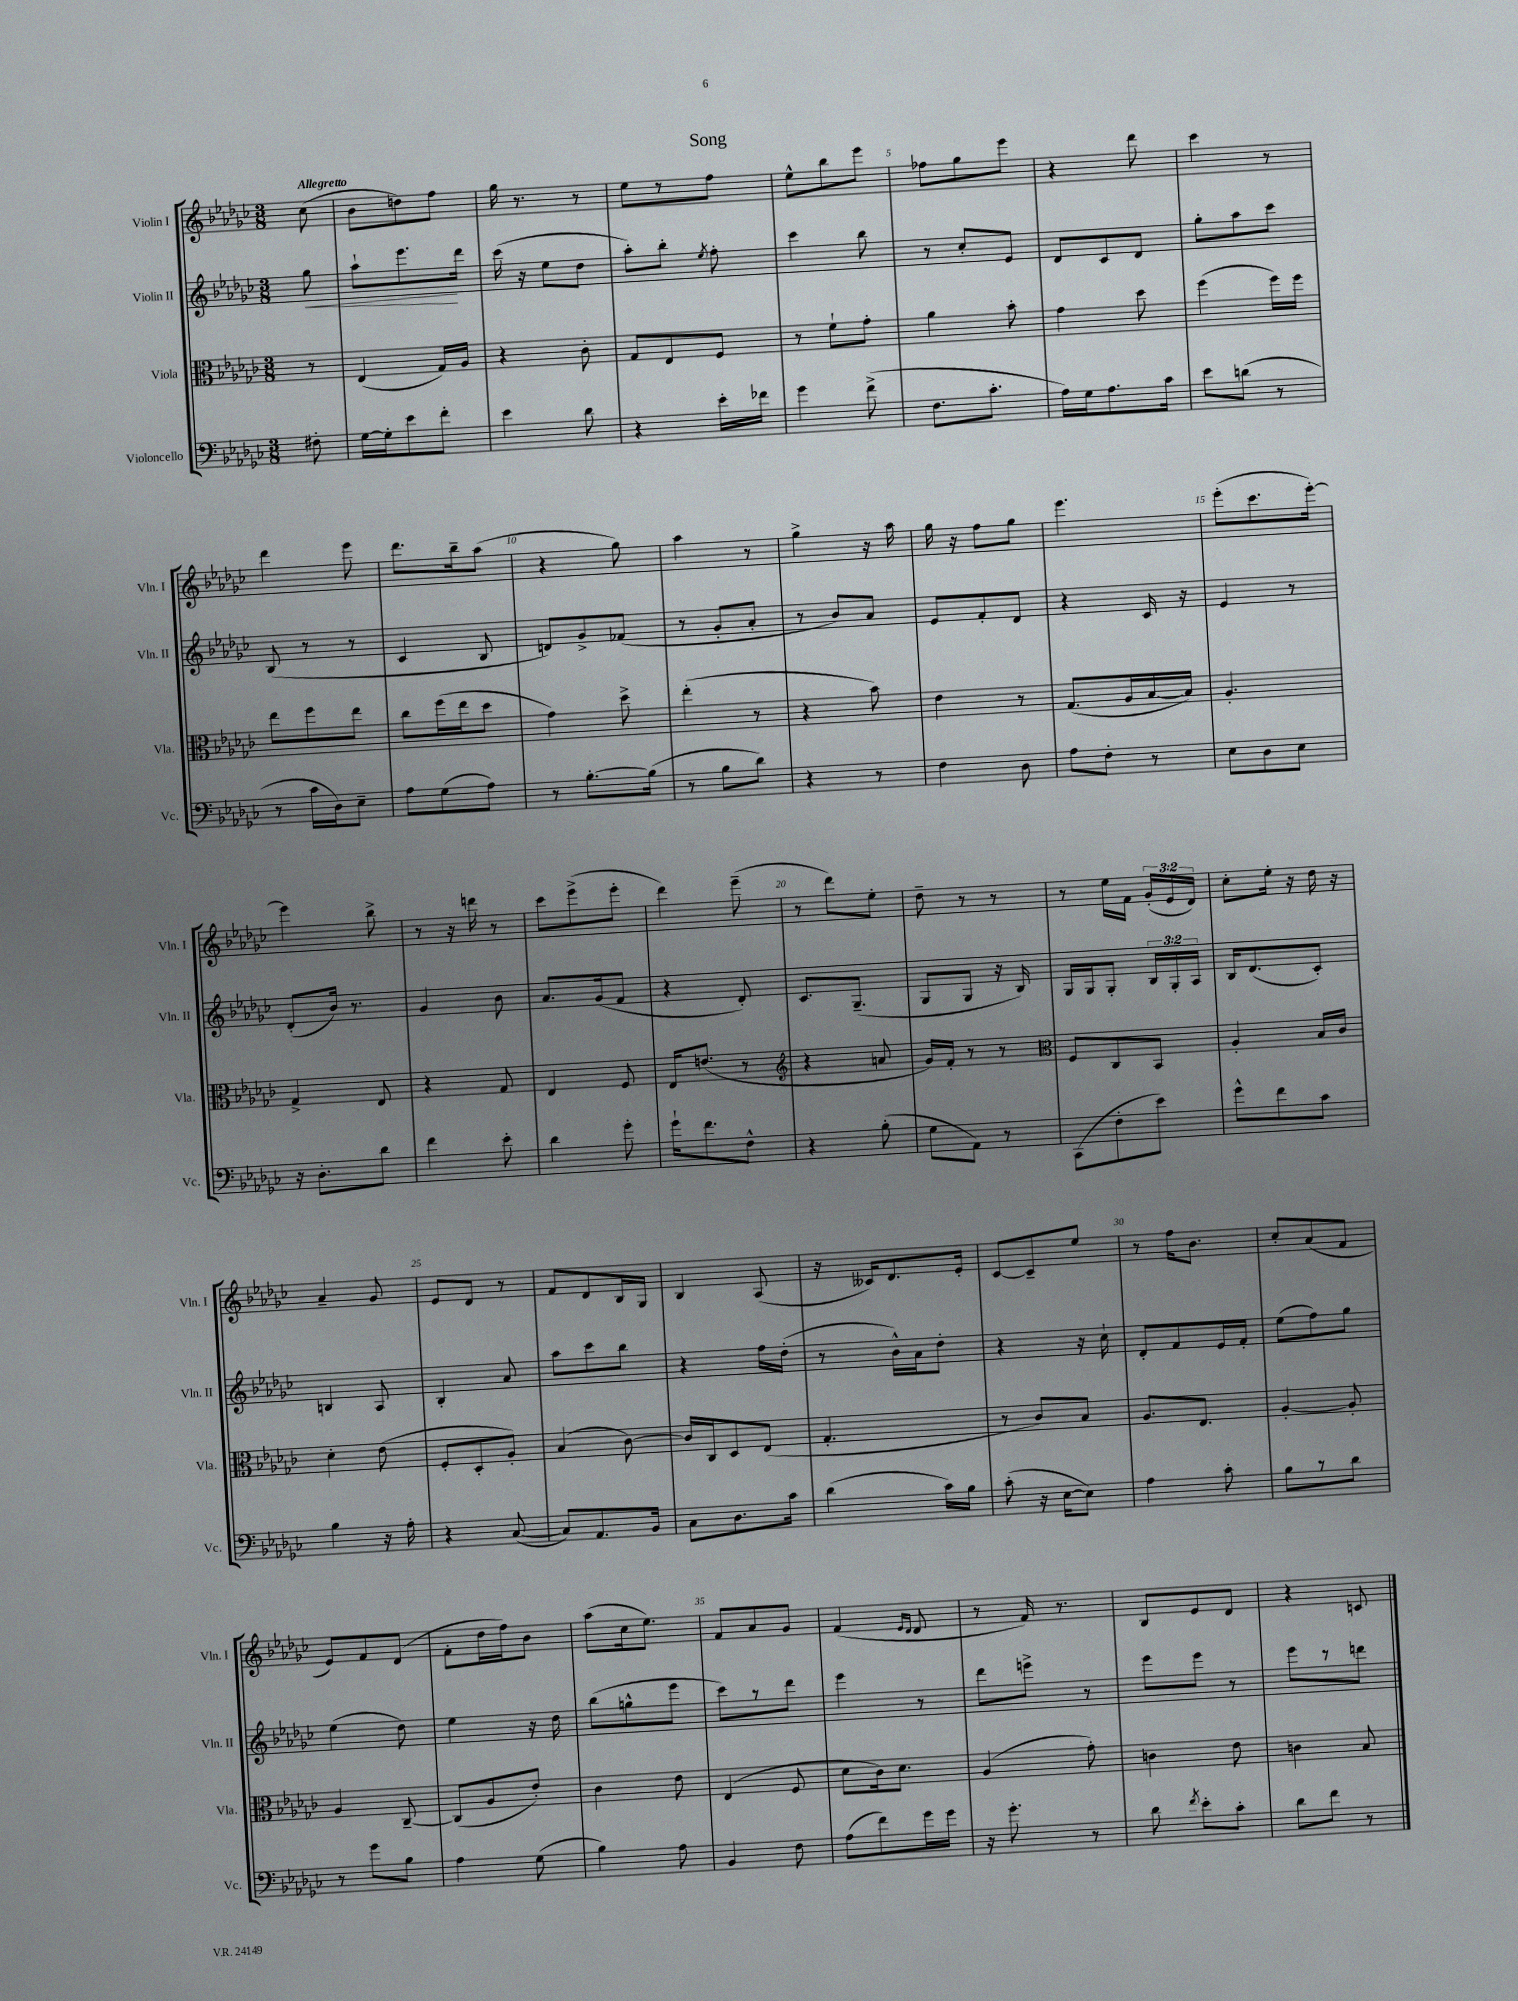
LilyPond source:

\header { title = "Song" }
<<
\new StaffGroup <<
\new Staff = "s0" \with { instrumentName = "Violin I" shortInstrumentName = "Vln. I" } {
    \clef treble \key ges \major \numericTimeSignature \time 3/8 \override Staff.TupletNumber.text = #tuplet-number::calc-fraction-text \partial 8 \tempo "Allegretto"
    \autoBeamOff ces''8( |
    bes'8[ d''8) f''8] |
    ges''16 r8. r8 |
    ees''8[ r8 f''8] |
    ees''8[-^ bes''8 ees'''8] |
    fes''8[ ges''8 ees'''8] |
    r4 des'''8 |
    ces'''4 r8 |
    des'''4 ees'''8 |
    des'''8.[ bes''16-- aes''8]( |
    r4 ges''8) |
    aes''4 r8 |
    ges''4-> r16 aes''16 |
    ges''16 r16 f''8[ ges''8] |
    ees'''4. |
    ees'''8[-.( ces'''8. ees'''16]~-.) |
    ees'''4 bes''8-> |
    r8 r16 d'''16 r8 |
    ces'''8[ ees'''8->( ees'''8]-. |
    des'''4) ees'''8--( |
    r8 des'''8[) ees''8]-. |
    des''8-- r8 r8 |
    r8 ees''16[ f'16] \tuplet 3/2 { ges'16[-.( ees'16 des'16]) } |
    ces''8[-. ees''16]-. r16 des''16 r16 |
    aes'4-- ges'8 |
    ees'8[ des'8] r8 |
    f'8[ des'8 bes16 ges16] |
    bes4 aes8( |
    r16 ceses'16[) des'8. ees'16]-. |
    ces'8[~ ces'8-- ees''8] |
    r8 f''16[ bes'8.] |
    ces''8[-. aes'8( f'8] |
    ees'8[) f'8 des'8]( |
    f'8[-. des''16 f''16) bes'8] |
    aes''8[( ces''16 ees''8.]) |
    f'8[ aes'8 ges'8] |
    f'4( \grace { ees'16[ des'16] } des'8 |
    r8 f'16) r8. |
    bes8[ ees'8 des'8] |
    r4 c'8 \bar "|." |
}
\new Staff = "s1" \with { instrumentName = "Violin II" shortInstrumentName = "Vln. II" } {
    \clef treble \key ges \major \numericTimeSignature \time 3/8 \override Staff.TupletNumber.text = #tuplet-number::calc-fraction-text \partial 8
    \autoBeamOff ges''8\< |
    aes''8[-! ees'''8.\! des'''16] |
    ces'''16( r16 ees''8[ des''8] |
    aes''8[-.) bes''8]-. \acciaccatura { ees''8 } f''8-. |
    ces'''4 bes''8 |
    r8 ces''8[-. ees'8] |
    des'8[ ces'8 des'8] |
    ges''8[-. aes''8 ces'''8] |
    bes8( r8 r8 |
    ces'4 bes8 |
    d'8[) ges'8-> fes'8]( |
    r8 ges'8[-. aes'8]-. |
    r8 bes'8[) aes'8] |
    ees'8[ f'8-. des'8] |
    r4 ces'16 r16 |
    ees'4 r8 |
    des'8[-.( bes'16]) r8. |
    ges'4 bes'8 |
    aes'8.[ ges'16( f'8] |
    r4 des'8-.) |
    ces'8.[ ges8.]--( |
    ges8[ ges8] r16 bes16) |
    ges16[ ges16 ges8]-. \tuplet 3/2 { bes16[ ges16-. aes16] } |
    bes16[ des'8.( ces'8]-.) |
    b4 aes8 |
    bes4-. aes'8 |
    aes''8[ ces'''8 bes''8] |
    r4 f''16[ des''16]-.( |
    r8 bes'16[-^) aes'16 des''8]-. |
    r4 r16 ces''16-! |
    des'8[-. f'8 ees'16 f'16]-. |
    ees''8[( f''8) ges''8] |
    ees''4( des''8) |
    ees''4 r16 des''16 |
    bes''8[( g''8-^ ees'''8] |
    ces'''8[) r8 des'''8] |
    ees'''4 r8 |
    des'''8[ e'''8]-> r8 |
    ees'''8[ ees'''8] r8 |
    ees'''8[ r8 d'''8] \bar "|." |
}
\new Staff = "s2" \with { instrumentName = "Viola" shortInstrumentName = "Vla." } {
    \clef alto \key ges \major \numericTimeSignature \time 3/8 \partial 8
    \autoBeamOff r8 |
    ees4( ges16[) aes16] |
    r4 ces'8-. |
    ges8[ ees8 f8] |
    r8 f'8[-! ges'8]-. |
    aes'4 bes'8-. |
    ges'4 des''8 |
    f''4( f''16[) f''16] |
    ees''8[ f''8 ees''8] |
    ces''8[ f''16( ees''16 des''8] |
    ges'4) des''8-> |
    ees''4-.( r8 |
    r4 bes'8) |
    ees'4 r8 |
    ges8.[( aes16 bes16~ bes16]) |
    aes4.-. |
    ges4-> ees8 |
    r4 ges8 |
    ees4 f8 |
    ees16[ e'8.]( r8 |
    \clef treble r4 a'8 |
    ges'16[) f'16]-. r8 r8 |
    \clef alto f8[ ces8 bes,8] |
    aes4-. bes16[ ces'16] |
    des'4-. ees'8( |
    f8[-. des8-. aes8]-.) |
    bes4( ces'8~) |
    ces'16[ ces16 des8 ees8]( |
    ges4.-. |
    r8 ces'8[) bes8] |
    aes8.[ ees8.] |
    aes4~-. aes8-. |
    aes4 ces8~-- |
    ces8[( aes8 ees'8]-.) |
    ces'4 ees'8 |
    ees4( f8 |
    des'8[ ces'16) des'8.] |
    aes4( ges'8-.) |
    c'4 ees'8 |
    c'4 bes8 \bar "|." |
}
\new Staff = "s3" \with { instrumentName = "Violoncello" shortInstrumentName = "Vc." } {
    \clef bass \key ges \major \numericTimeSignature \time 3/8 \partial 8
    \autoBeamOff fis8-. |
    ges16[~ ges16-. ees'8 f'8]-. |
    ees'4 des'8 |
    r4 ees'16[-. fes'16] |
    ges'4 f'8->( |
    f8.[ ces'8.]-. |
    aes16[) ges16 aes8. ces'16] |
    ees'8[ d'8]( r8 |
    r8 ces'16[ des16) ees8]-- |
    aes8[ ges8( aes8]) |
    r8 bes8.[~-. bes16]( |
    r8 bes8[ des'8]) |
    r4 r8 |
    f4 des8 |
    aes8[ f8]-. r8 |
    ees8[ des8 ees8] |
    r16 des8.[-. des'8] |
    f'4 ees'8-. |
    des'4 ges'8-. |
    ges'16[-! f'8. f8]-^ |
    r4 bes8-.( |
    ges8[ aes,8]) r8 |
    ces,8[( f8-. ees'8]) |
    ges'8[-^ f'8 ces'8] |
    bes4 r16 aes16-. |
    r4 ces8~( |
    ces8[) aes,8. bes,16] |
    ces8[ des8. ces'16] |
    des'4( ces'16[) bes16] |
    ces'8-.( r16 ees16[~ ees8]) |
    aes4 ces'8-. |
    bes8[ r8 des'8] |
    r8 ges'8[ bes8] |
    aes4 ges8( |
    bes4) aes8 |
    bes,4 f8 |
    aes8[( f'8) ges'16 ges'16] |
    r16 ges'8.-. r8 |
    des'8 \acciaccatura { f'8 } ees'8[-. ces'8]-. |
    des'8[ f'8] r8 \bar "|." |
}
>>
>>
\layout { \context { \Score \override BarNumber.break-visibility = ##(#f #t #t) barNumberVisibility = #(every-nth-bar-number-visible 5) } }
